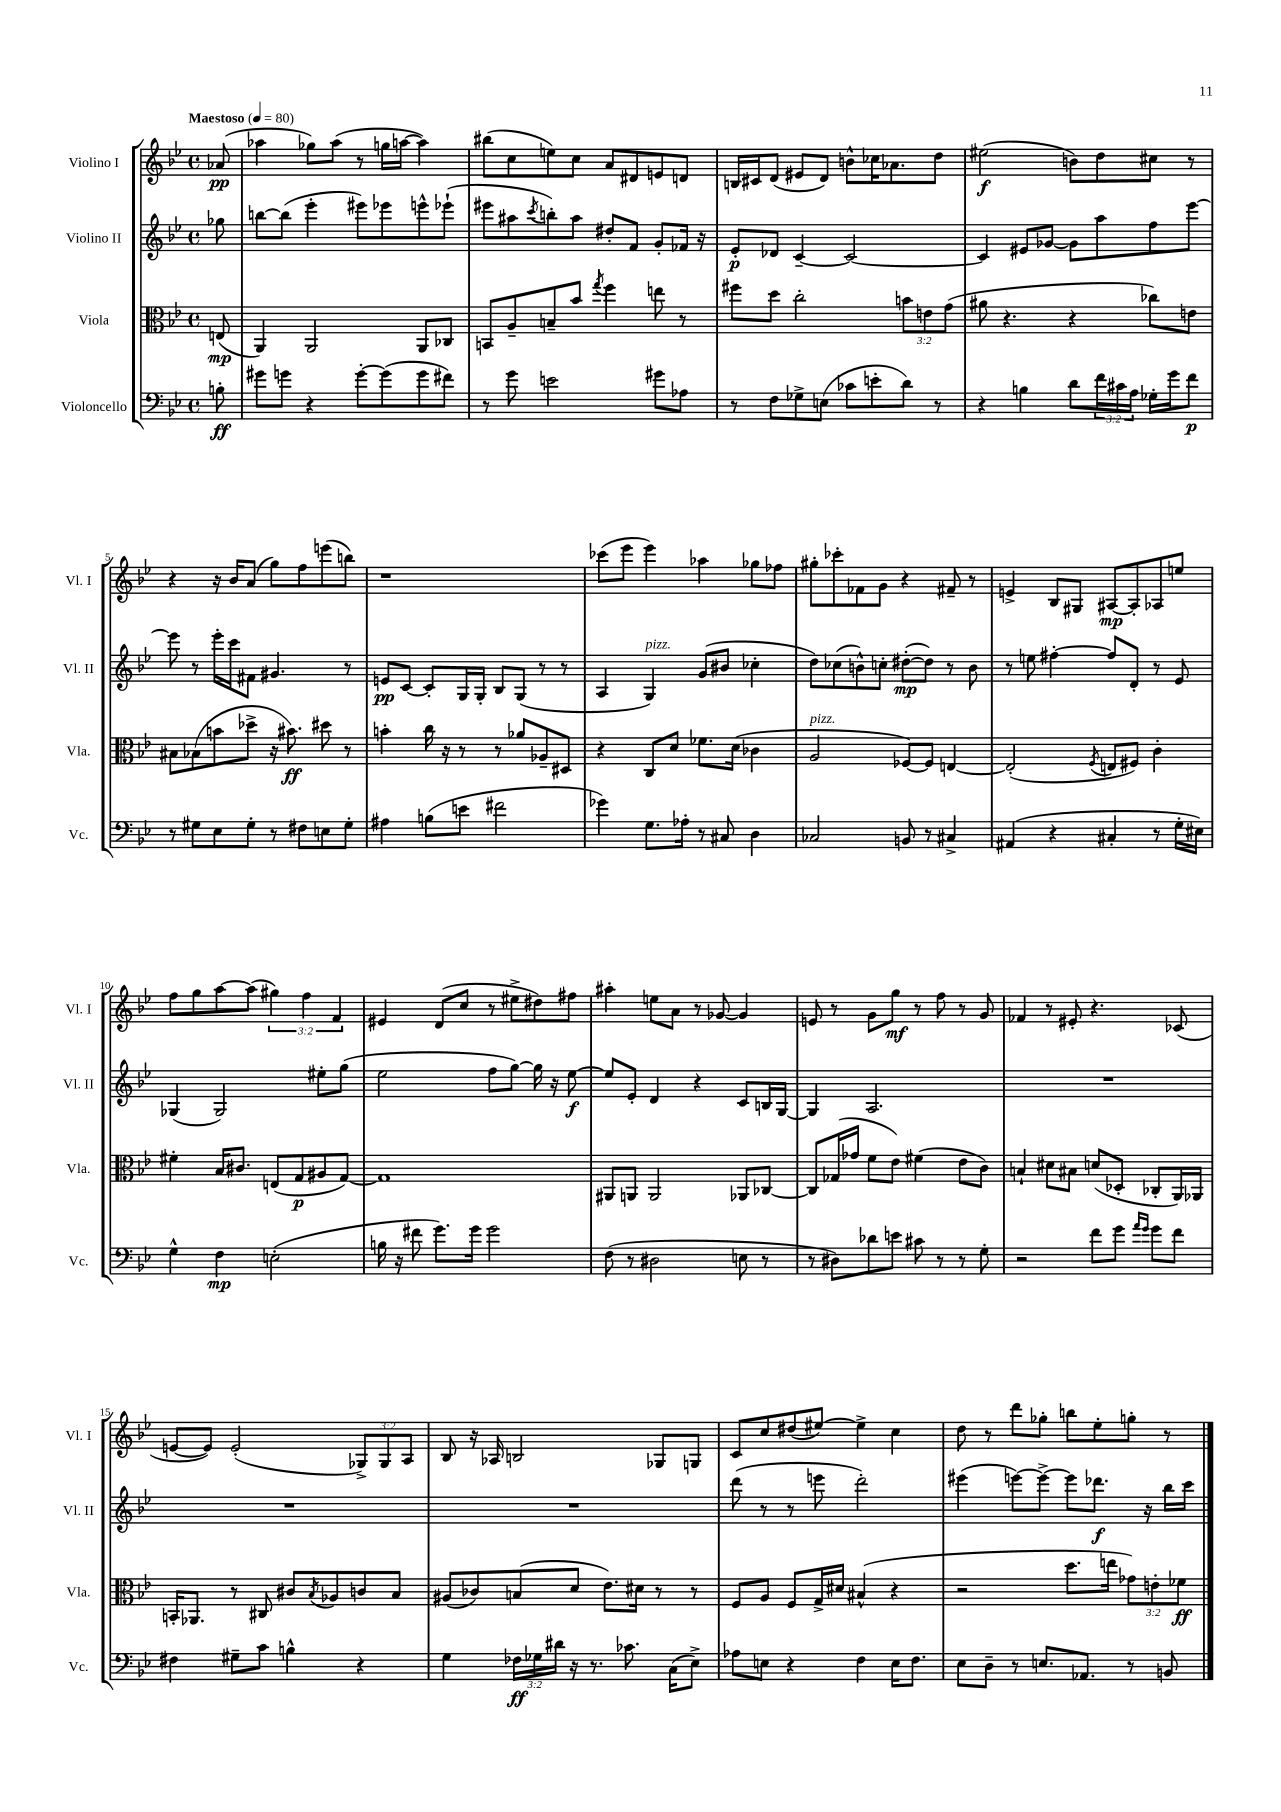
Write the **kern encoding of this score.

**kern	**kern	**kern	**kern
*staff4	*staff3	*staff2	*staff1
*clefF4	*clefC3	*clefG2	*clefG2
*k[b-e-]	*k[b-e-]	*k[b-e-]	*k[b-e-]
*M4/4	*M4/4	*M4/4	*M4/4
*met(c)	*met(c)	*met(c)	*met(c)
*MM80	*MM80	*MM80	*MM80
8B'	(8E	8gg-	(8a-
=	=	=	=
8g#	4AA)	[8bb	4aa-
8g	.	(8bb]	.
4r	2AA	4eee-'	8gg-)
.	.	.	(8aa-
[8g'	.	8eee#)	8r
(8g]	.	8eee-	16gg
.	.	.	[16aa
8g	8AA	8eee^^	4aa])
8f#)	8C-	(8eee-`	.
=	=	=	=
8r	8BB	8eee#	(8bb#
8g	8A~	8aa#	8cc
.	.	8qccc	.
2e	8B~	8bb')	8ee)
.	8b-	8aa#	8cc
.	8qgg	.	.
.	4ff	8dd#'	8a
.	.	8f	8d#
8g#	8ee	8g'	8e
8A-	8r	16f-	8d
.	.	16r	.
=	=	=	=
8r	8ff#	8e-'	16B
.	.	.	16c#
8F	8dd	8d-	(8d
8G-^	2cc'	[4c~	8e#
(8E	.	.	8d)
8c-	.	2c_	8b^^
8e'	.	.	16cc-
.	.	.	8.a-
8d)	12b	.	.
.	12e	.	.
8r	.	.	8dd
.	(12g	.	.
=	=	=	=
4r	8a#	4c]	(2ee#
.	4.r	.	.
4B	.	8e#	.
.	.	[8g-	.
8d	4r	8g-]	8b)
24f	.	8aa	8dd
24c#	.	.	.
24A	.	.	.
16G-'	8cc-)	8ff	8cc#
16g	.	.	.
8f	8e	[8eee-	8r
=	=	=	=
8r	8B#	8eee-]	4r
8G#	(8B-	8r	.
8E-	8b	16eee-'	16r
.	.	16ccc	16b-
8G#'	8dd-^	8f#	(8a
8r	16r	4.g#	8gg)
.	8.b#)	.	.
8F#	.	.	8ff
8E	8dd#	.	(8eee
8G#'	8r	8r	8bb)
=	=	=	=
4A#	4b'	8e	1r
.	.	[8c	.
(8B	16cc	8c']	.
.	16r	.	.
8e	8r	16G	.
.	.	16G'	.
2f#	8r	8B-	.
.	8a-	(8G	.
.	8A-~	8r	.
.	8D#	8r	.
=	=	=	=
4g-)	4r	4A	(8ccc-
.	.	.	8eee-
8.G	8C	4G)	4eee-)
.	8d	.	.
16A-'	.	.	.
8r	8.f-	(8g	4aa-
8C#	.	8b#	.
.	(16d	.	.
4D	4c-	4cc-'	8gg-
.	.	.	8ff-
=	=	=	=
2C-	2A	8dd)	8gg#'
.	.	(8cc-	8ccc-'
.	.	8b^^)	8f-
.	.	8cc'	8g
8BB	[8F-)	([8dd#'	4r
8r	8F-]	8dd#])	.
4C#^	[4E	8r	8f#~
.	.	8b	8r
=	=	=	=
(4AA#	(2E']	8r	4e^
.	.	8ee	.
4r	.	[4ff#'	8B-
.	.	.	8G#
.	8qF	.	.
4C#'	8E	8ff#]	[8A#
.	8F#)	8d'	8A#']
8r	4c'	8r	8A-
16G'	.	8e-	8ee
16E#)	.	.	.
=	=	=	=
4G^^	4f#'	(4G-	8ff
.	.	.	8gg
4F	16B-	2G-)	[8aa
.	8.c#	.	.
.	.	.	(8aa]
(2E'	(8E	.	6gg#)
.	8G	.	.
.	.	.	6ff
.	8A#	8ee#'	.
.	.	.	6f
.	[8G)	(8gg	.
=	=	=	=
16B	1G]	2ee-	4e#
16r	.	.	.
8f#	.	.	.
8.g)	.	.	(8d
.	.	.	8cc
16g	.	.	.
2g	.	8ff	8r
.	.	[8gg)	8ee#^
.	.	16gg]	8dd#)
.	.	16r	.
.	.	[8ee-	8ff#
=	=	=	=
(8F	8AA#	8ee-]	4aa#'
8r	8AA	8e-'	.
2D#	2AA	4d	8ee
.	.	.	8a
.	.	4r	8r
.	.	.	[8g-
8E	8AA-	8c	4g-]
8r	[8C-	16B	.
.	.	[16G	.
=	=	=	=
8r	8C-]	4G]	8e
8D#)	(16G-	.	8r
.	16g-	.	.
8d-	8f	2.A	8g
8e	8e-)	.	8gg
8c#	(4f#	.	8r
8r	.	.	8ff
8r	8e-	.	8r
8G'	8c)	.	8g
=	=	=	=
2r	4B`	1r	4f-
.	8d#	.	8r
.	8B#	.	8e#'
8f	(8d	.	4.r
8g	8D-'	.	.
16qqa	.	.	.
16qqg	.	.	.
8g	8C-'	.	.
8f	16AA)	.	(8c-
.	16AA-	.	.
=	=	=	=
4F#	16BB'	1r	[8e
.	8.AA-	.	.
.	.	.	8e])
8G#~	8r	.	(2e'
8c	8C#	.	.
4B^^	8c#	.	.
.	8qB-	.	.
.	8A-	.	.
4r	8c	.	12G-^)
.	.	.	12G-
.	8B-	.	.
.	.	.	12A
=	=	=	=
4G	(8A#	1r	8B-
.	8c-)	.	16r
.	.	.	16A-
24F-	(8B	.	2B
24G-	.	.	.
24d#	.	.	.
16r	8d	.	.
8.r	.	.	.
.	8.e-)	.	.
8.c-	.	.	.
.	16d#	.	.
.	8r	.	8G-
(16C	.	.	.
8E-^)	8r	.	8G
=	=	=	=
8A-	8F	(8ddd	8c
8E	8A	8r	8cc
4r	8F	8r	(8dd#
.	16G^	8eee	[8ee#)
.	16d#	.	.
4F	(4B#^^	2ddd')	4ee#^]
16E	4r	.	4cc
8.F	.	.	.
=	=	=	=
8E-	2r	(4eee#	8dd
8D~	.	.	8r
8r	.	[8eee)	8ddd
8.E	.	8eee^_	8gg-'
.	8.dd	8eee]	8bb
8.AA-	.	.	.
.	.	8.ddd-	8ee-'
.	16ee	.	.
8r	12g-)	.	8gg'
.	.	16r	.
.	12e'	.	.
8BB	.	16bb-	8r
.	12f-	.	.
.	.	16ccc	.
==	==	==	==
*-	*-	*-	*-
